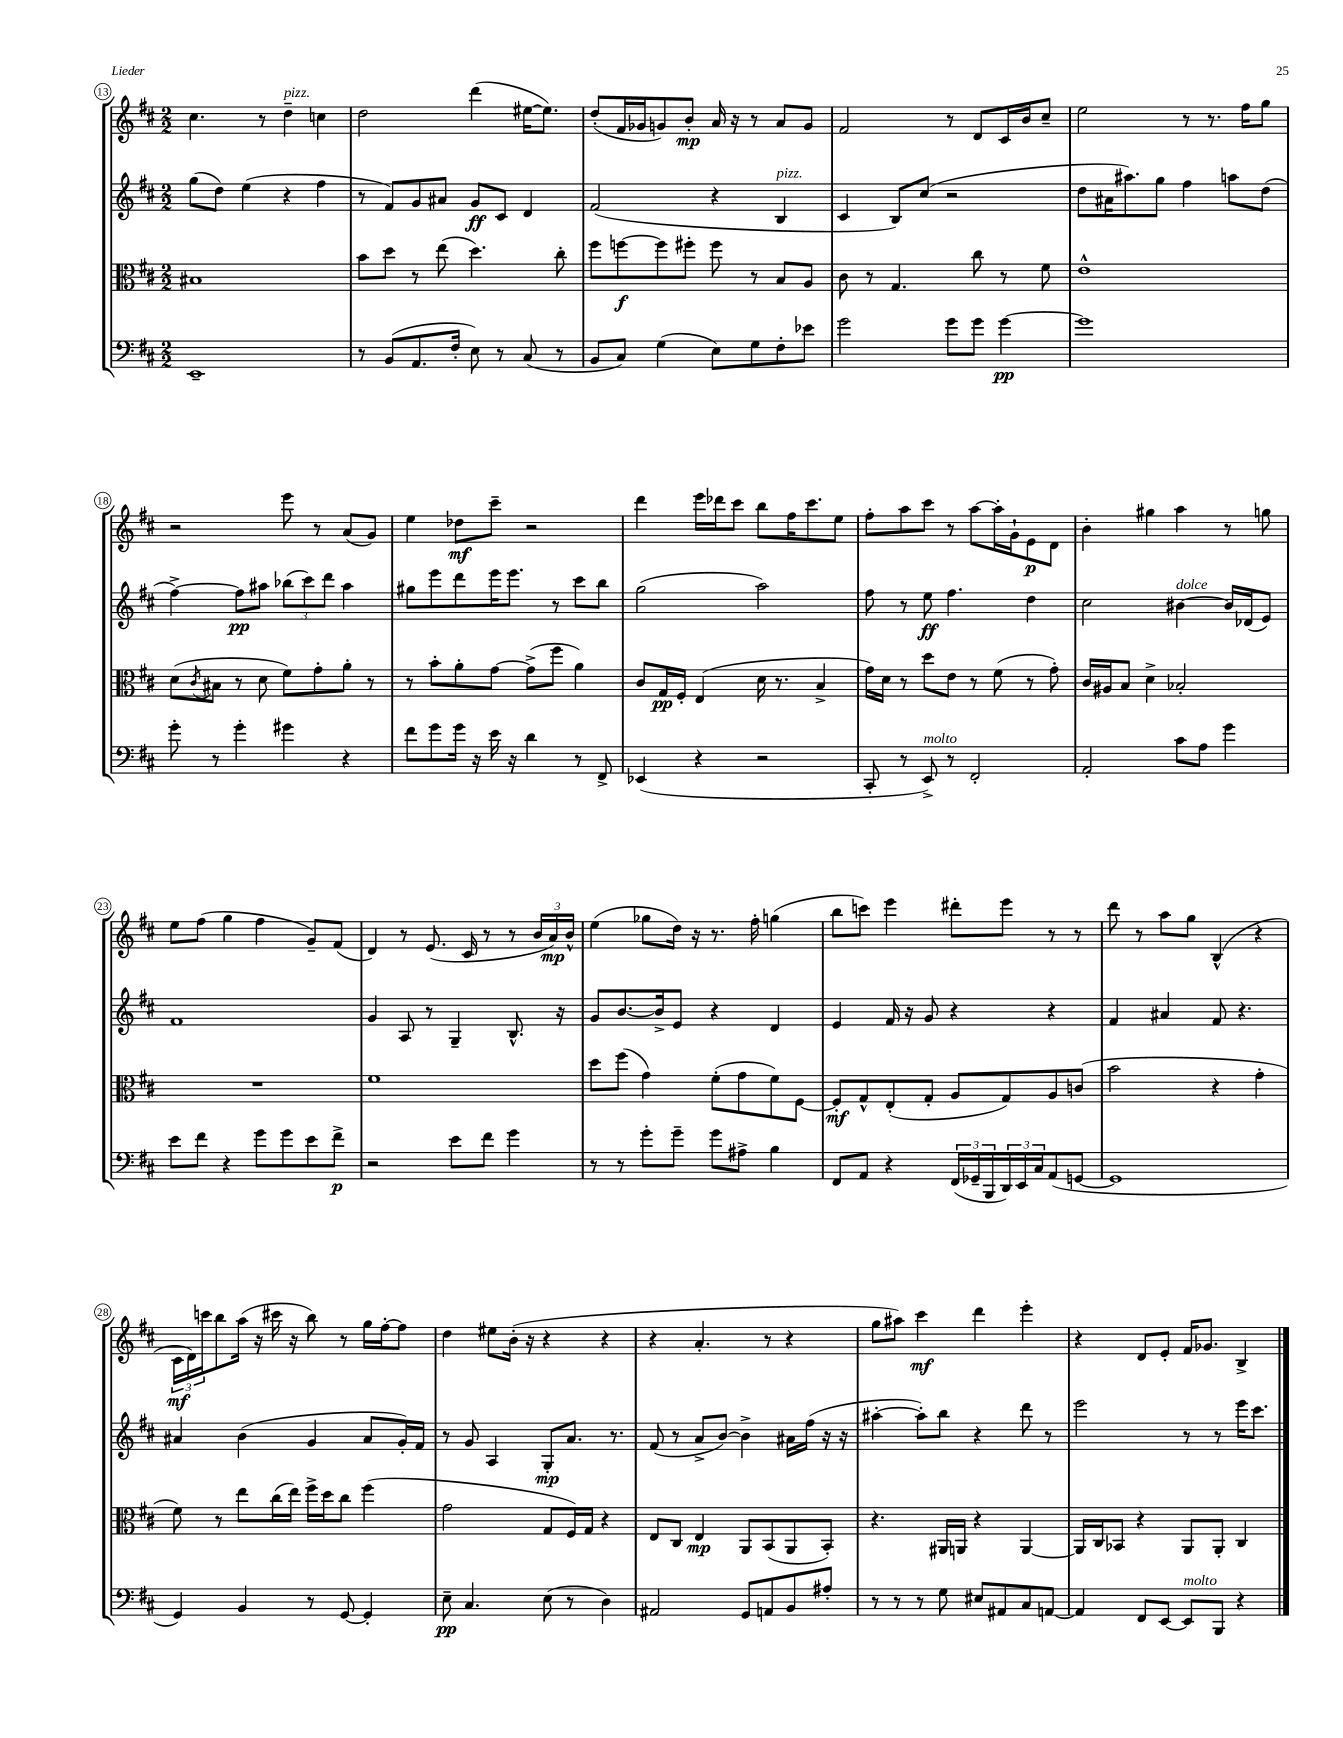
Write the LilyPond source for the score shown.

<<
\new StaffGroup <<
\new Staff = "s0" {
    \clef treble \key d \major \numericTimeSignature \time 2/2
    cis''4. r8 d''4--^\markup { \italic "pizz." } c''4 |
    d''2 d'''4( eis''16~ eis''8.) |
    d''8-.( fis'16 ges'16 g'8) b'8-.\mp a'16 r16 r8 a'8 g'8 |
    fis'2 r8 d'8 cis'16 b'16 cis''8-- |
    e''2 r8 r8. fis''16 g''8 |
    r2 e'''8 r8 a'8( g'8) |
    e''4 des''8\mf cis'''8-- r2 |
    d'''4 e'''16 des'''16 cis'''8 b''8 fis''16 cis'''8. e''8 |
    fis''8-. a''8 cis'''8 r8 a''8~ a''16-. g'16-! e'8\p d'8 |
    b'4-. gis''4 a''4 r8 g''8 |
    e''8 fis''8( g''4 fis''4 g'8--) fis'8( |
    d'4) r8 e'8.( cis'16 r8 r8 \tuplet 3/2 { b'16 a'16\mp) b'16-^ } |
    e''4( ges''8 d''16) r16 r8. fis''16-. g''4( |
    b''8 c'''8) e'''4 dis'''8-. e'''8 r8 r8 |
    d'''8 r8 a''8 g''8 b4-^( r4 |
    \tuplet 3/2 { cis'16\mf d'16) c'''16 } b''8 a''16( r16 cis'''16 r16 b''8) r8 g''16 fis''16~-. fis''8 |
    d''4 eis''8 b'16-.( r16 r4 r4 |
    r4 a'4.-. r8 r4 |
    g''8 ais''8) cis'''4\mf d'''4 e'''4-. |
    r4 d'8 e'8-. fis'16 ges'8. b4-> \bar "|." |
}
\new Staff = "s1" {
    \clef treble \key d \major \numericTimeSignature \time 2/2
    g''8( d''8) e''4( r4 fis''4 |
    r8 fis'8) g'8 ais'8 g'8\ff cis'8 d'4 |
    fis'2( r4 b4^\markup { \italic "pizz." } |
    cis'4 b8) cis''8( r2 |
    d''8 ais'16 ais''8.) g''8 fis''4 a''8 d''8( |
    fis''4~->) fis''8\pp ais''8 \tuplet 3/2 { bes''8( cis'''8) d'''8 } ais''4 |
    gis''8 e'''8 d'''8 e'''16 e'''8. r8 cis'''8 b''8 |
    g''2( a''2) |
    fis''8 r8 e''8\ff fis''4. d''4 |
    cis''2 bis'4~^\markup { \italic "dolce" } bis'16 des'16( e'8) |
    fis'1 |
    g'4 a8 r8 g4-- b8.-^ r16 |
    g'8 b'8.~ b'16-> e'8 r4 d'4 |
    e'4 fis'16 r16 g'8 r4 r4 |
    fis'4 ais'4 fis'8 r4. |
    ais'4 b'4( g'4 ais'8 g'16-.) fis'16 |
    r8 g'8 a4 g8-.\mp a'8. r8. |
    fis'8( r8 a'8-> b'8~) b'4-> ais'16 fis''16( r16 r16 |
    ais''4~-. ais''8-.) b''8 r4 d'''8 r8 |
    e'''2 r8 r8 e'''16 cis'''8. \bar "|." |
}
\new Staff = "s2" {
    \clef alto \key d \major \numericTimeSignature \time 2/2
    bis1 |
    b'8 d''8 r8 e''8( d''4.) cis''8-. |
    fis''8 f''8~\f f''8 fis''8-. fis''8 r8 b8 a8 |
    cis'8 r8 g4. cis''8 r8 fis'8 |
    e'1-^ |
    d'8( \acciaccatura { cis'8 } bis8 r8 d'8 fis'8) g'8-. a'8-. r8 |
    r8 b'8-. a'8-. g'8~ g'8->( fis''8 a'4) |
    cis'8 g16\pp fis16-. e4( d'16 r8. b4-> |
    g'16) d'16 r8 d''8 e'8 r8 fis'8( r8 g'8-.) |
    cis'16 ais16 b8 d'4-> bes2-. |
    R1 |
    fis'1 |
    d''8 fis''8( g'4) fis'8-.( g'8 fis'8) fis8~ |
    fis8-.\mf g8-^ e8-.( g8-. a8 g8) a8 c'8( |
    b'2 r4 g'4-. |
    fis'8) r8 e''8 cis''16( e''16) fis''16-> d''16 cis''8 fis''4( |
    g'2 g8 fis16) g16 r4 |
    e8 cis8 e4\mp a,8 b,8( a,8 b,8-.) |
    r4. ais,16 a,16 r4 a,4~ |
    a,16 cis16 bes,8 r4 a,8 a,8-. cis4 \bar "|." |
}
\new Staff = "s3" {
    \clef bass \key d \major \numericTimeSignature \time 2/2
    e,1-- |
    r8 b,8( a,8. fis16-. e8) r8 cis8( r8 |
    b,8 cis8) g4( e8) g8 fis8-. ees'8 |
    g'2 g'8 g'8 g'4~\pp |
    g'1 |
    g'8-. r8 g'4-. gis'4 r4 |
    fis'8 g'8 g'16 r16 e'16 r16 d'4 r8 fis,8-> |
    ees,4( r4 r2 |
    cis,8-. r8 e,8->^\markup { \italic "molto" }) r8 fis,2-. |
    a,2-. cis'8 a8 g'4 |
    e'8 fis'8 r4 g'8 g'8 e'8 fis'8->\p |
    r2 e'8 fis'8 g'4 |
    r8 r8 g'8-. g'8-- g'8 ais8-> b4 |
    fis,8 a,8 r4 \tuplet 3/2 { fis,16( ges,16-- b,,16 } \tuplet 3/2 { d,16) e,16 cis16 } a,8( g,8~ |
    g,1 |
    g,4) b,4 r8 g,8~ g,4-. |
    e8--\pp cis4. e8( r8 d4) |
    ais,2 g,8 a,8 b,8 ais8-. |
    r8 r8 r8 g8 eis8 ais,8 cis8 a,8~ |
    a,4 fis,8 e,8~ e,8^\markup { \italic "molto" } b,,8 r4 \bar "|." |
}
>>
>>
\layout { \context { \Score currentBarNumber = #13 \override BarNumber.stencil = #(make-stencil-circler 0.1 0.3 ly:text-interface::print) } }
